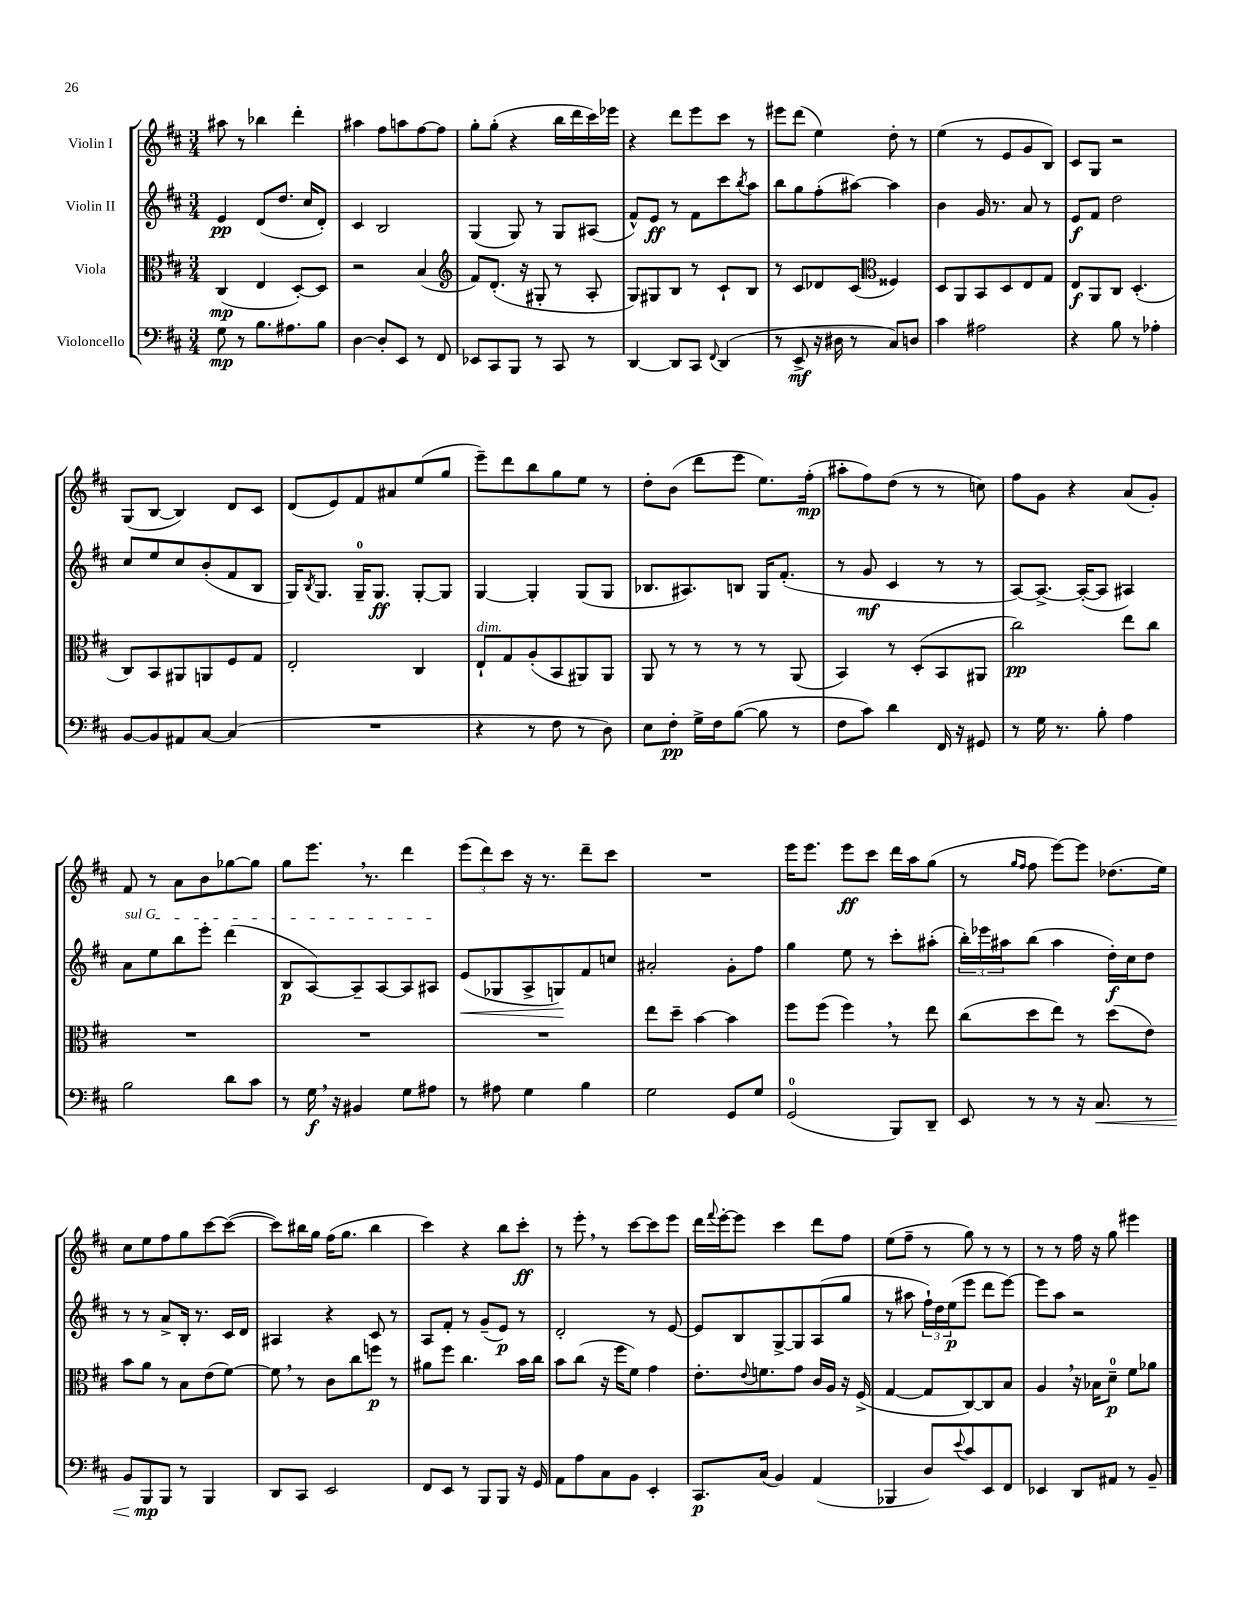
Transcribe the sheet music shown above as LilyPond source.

<<
\new StaffGroup <<
\new Staff = "s0" \with { instrumentName = "Violin I" } {
    \clef treble \key d \major \numericTimeSignature \time 3/4
    ais''8 r8 bes''4 d'''4-. |
    ais''4 fis''8 a''8 fis''8~ fis''8 |
    g''8-. g''8-.( r4 b''16 d'''16 cis'''16) ees'''16 |
    r4 d'''8 e'''8 cis'''8 r8 |
    eis'''8 d'''8( e''4) d''8-. r8 |
    e''4( r8 e'8 g'8 b8) |
    cis'8 g8 r2 |
    g8( b8~ b4) d'8 cis'8 |
    d'8( e'8) fis'8 ais'8 e''8( g''8 |
    e'''8--) d'''8 b''8 g''8 e''8 r8 |
    d''8-. b'8( d'''8 e'''8 e''8.) fis''16-.\mp( |
    ais''8-. fis''8) d''8( r8 r8 c''8) |
    fis''8 g'8 r4 a'8( g'8-.) |
    fis'8 r8 a'8 b'8 ges''8~ ges''8 |
    g''8 e'''8. \breathe r8. d'''4 |
    \tuplet 3/2 { e'''8( d'''8) cis'''8 } r16 r8. d'''8-- cis'''8 |
    R2. |
    e'''16 e'''8. e'''8\ff cis'''8 d'''16 a''16 g''8( |
    r8 \grace { g''16 fis''16 } fis''8 e'''8~) e'''8 des''8.( e''16) |
    cis''8 e''8 fis''8 g''8 cis'''8~ cis'''8~( |
    cis'''8) bis''16 g''16 fis''16( g''8. bis''4 |
    cis'''4) r4 b''8 cis'''8-.\ff |
    r8 e'''8-. \breathe r8 cis'''8~ cis'''8 e'''8 |
    d'''16 \appoggiatura { fis'''8 } e'''16~-. e'''8 cis'''4 d'''8 fis''8 |
    e''8( fis''8-- r8 g''8) r8 r8 |
    r8 r8 fis''16 r16 g''8 eis'''4 \bar "|." |
}
\new Staff = "s1" \with { instrumentName = "Violin II" } {
    \clef treble \key d \major \numericTimeSignature \time 3/4
    e'4\pp d'8( d''8. cis''16 d'8-.) |
    cis'4 b2 |
    g4( g8) r8 g8 ais8( |
    fis'8-^) e'8\ff r8 fis'8 cis'''8 \acciaccatura { b''8 } a''8 |
    b''8 g''8 fis''8-.( ais''8~) ais''4 |
    b'4 g'16 r8. a'8 r8 |
    e'8\f fis'8 d''2 |
    cis''8 e''8 cis''8 b'8-.( fis'8 b8 |
    g16) \acciaccatura { b8 } g8. g16-0-- g8.\ff g8~-. g8 |
    g4~ g4-. g8( g8 |
    bes8. ais8.) b8 g16 fis'8.-.( |
    r8 g'8\mf cis'4 r8 r8 |
    a8~) a8.~-> a16~-.( a8 ais4) |
    \once \override TextSpanner.bound-details.left.text = \markup { \italic "sul G" } a'8\startTextSpan e''8 b''8 e'''8-. d'''4( |
    b8\p a8~) a8-- a8~ a8 ais8\stopTextSpan |
    e'8\<( ges8 a8-> g8\!) fis'8 c''8 |
    ais'2-. g'8-. fis''8 |
    g''4 e''8 r8 cis'''8-. ais''8-.( |
    \tuplet 3/2 { b''16-.) ees'''16 ais''16 } b''8( ais''4 d''16-.\f) cis''16 d''8 |
    r8 r8 a'8-> b16-. r8. cis'16 d'16 |
    ais4 r4 cis'8 r8 |
    a8 fis'8-. r8 g'8--( e'8\p) r8 |
    d'2-. r8 e'8~ |
    e'8 b8 g8~-> g8 a8( g''8 |
    r8 ais''8 \tuplet 3/2 { fis''16-!) d''16 e''16\p( } e'''8 d'''8 e'''8~) |
    e'''8 a''8 r2 \bar "|." |
}
\new Staff = "s2" \with { instrumentName = "Viola" } {
    \clef alto \key d \major \numericTimeSignature \time 3/4
    cis4\mp( e4 d8~-.) d8 |
    r2 b4( |
    \clef treble fis'8) d'8.-.( r16 gis8-. r8 a8-. |
    g8) gis8 b8 r8 cis'8-! b8 |
    r8 cis'8 des'8 cis'8( \clef alto fisis4) |
    d8 a,8 b,8 d8 e8 g8 |
    e8\f a,8 cis8 d4.-.( |
    cis8) b,8 ais,8 a,8 fis8 g8 |
    e2-. cis4 |
    e8-!^\markup { \italic "dim." } g8 a8-.( b,8 ais,8) ais,8 |
    a,8 r8 r8 r8 r8 a,8( |
    b,4) r8 d8-.( b,8 ais,8 |
    cis''2\pp) e''8 cis''8 |
    R2. |
    R2. |
    R2. |
    e''8 d''8-- b'4~ b'4 |
    fis''8 fis''8( fis''4) \breathe r8 e''8 |
    cis''8( d''8 e''8) r8 d''8( e'8) |
    b'8 a'8 r8 b8 e'8( fis'8~) |
    fis'8 \breathe r8 cis'8 cis''8 f''8\p r8 |
    ais'8 fis''8 cis''4. b'16 cis''16 |
    b'8 cis''8( r16 fis''16 fis'8) g'4 |
    e'8.-. \appoggiatura { e'8 } f'8. g'8 cis'16 a16 r16 fis16->( |
    g4~ g8 cis8~) cis8 b8 |
    a4 \breathe r16 bes16 d'8-0--\p fis'8 aes'8 \bar "|." |
}
\new Staff = "s3" \with { instrumentName = "Violoncello" } {
    \clef bass \key d \major \numericTimeSignature \time 3/4
    g8\mp r8 b8. ais8. b8 |
    d4~ d8-. e,8 r8 fis,8 |
    ees,8 cis,8 b,,8 r8 cis,8 r8 |
    d,4~ d,8 cis,8 \appoggiatura { fis,8 } d,4( |
    r8 e,8->\mf r16 dis16 r8 cis8) d8 |
    cis'4 ais2 |
    r4 b8 r8 aes4-. |
    b,8~ b,8 ais,8 cis8~ cis4( |
    R2. |
    r4 r8 fis8 r8 d8) |
    e8 fis8-.\pp g16-> fis16 b8~( b8 r8 |
    fis8 cis'8) d'4 fis,16 r16 gis,8 |
    r8 g16 r8. b8-. a4 |
    b2 d'8 cis'8 |
    r8 g16\f \breathe r16 bis,4 g8 ais8 |
    r8 ais8 g4 b4 |
    g2 g,8 g8 |
    g,2-0( b,,8) d,8-- |
    e,8 r8 r8 r16 cis8.\< r8 |
    b,8 b,,8\mp\! b,,8 r8 b,,4 |
    d,8 cis,8 e,2 |
    fis,8 e,8 r8 b,,8 b,,8 r16 g,16 |
    a,8 a8 cis8 b,8 e,4-. |
    cis,8.\p cis16( b,4) a,4( |
    bes,,4 d8) \appoggiatura { e'8 } cis'8 e,8 fis,8 |
    ees,4 d,8 ais,8 r8 b,8-- \bar "|." |
}
>>
>>
\layout { \context { \Score \remove "Bar_number_engraver" } }
